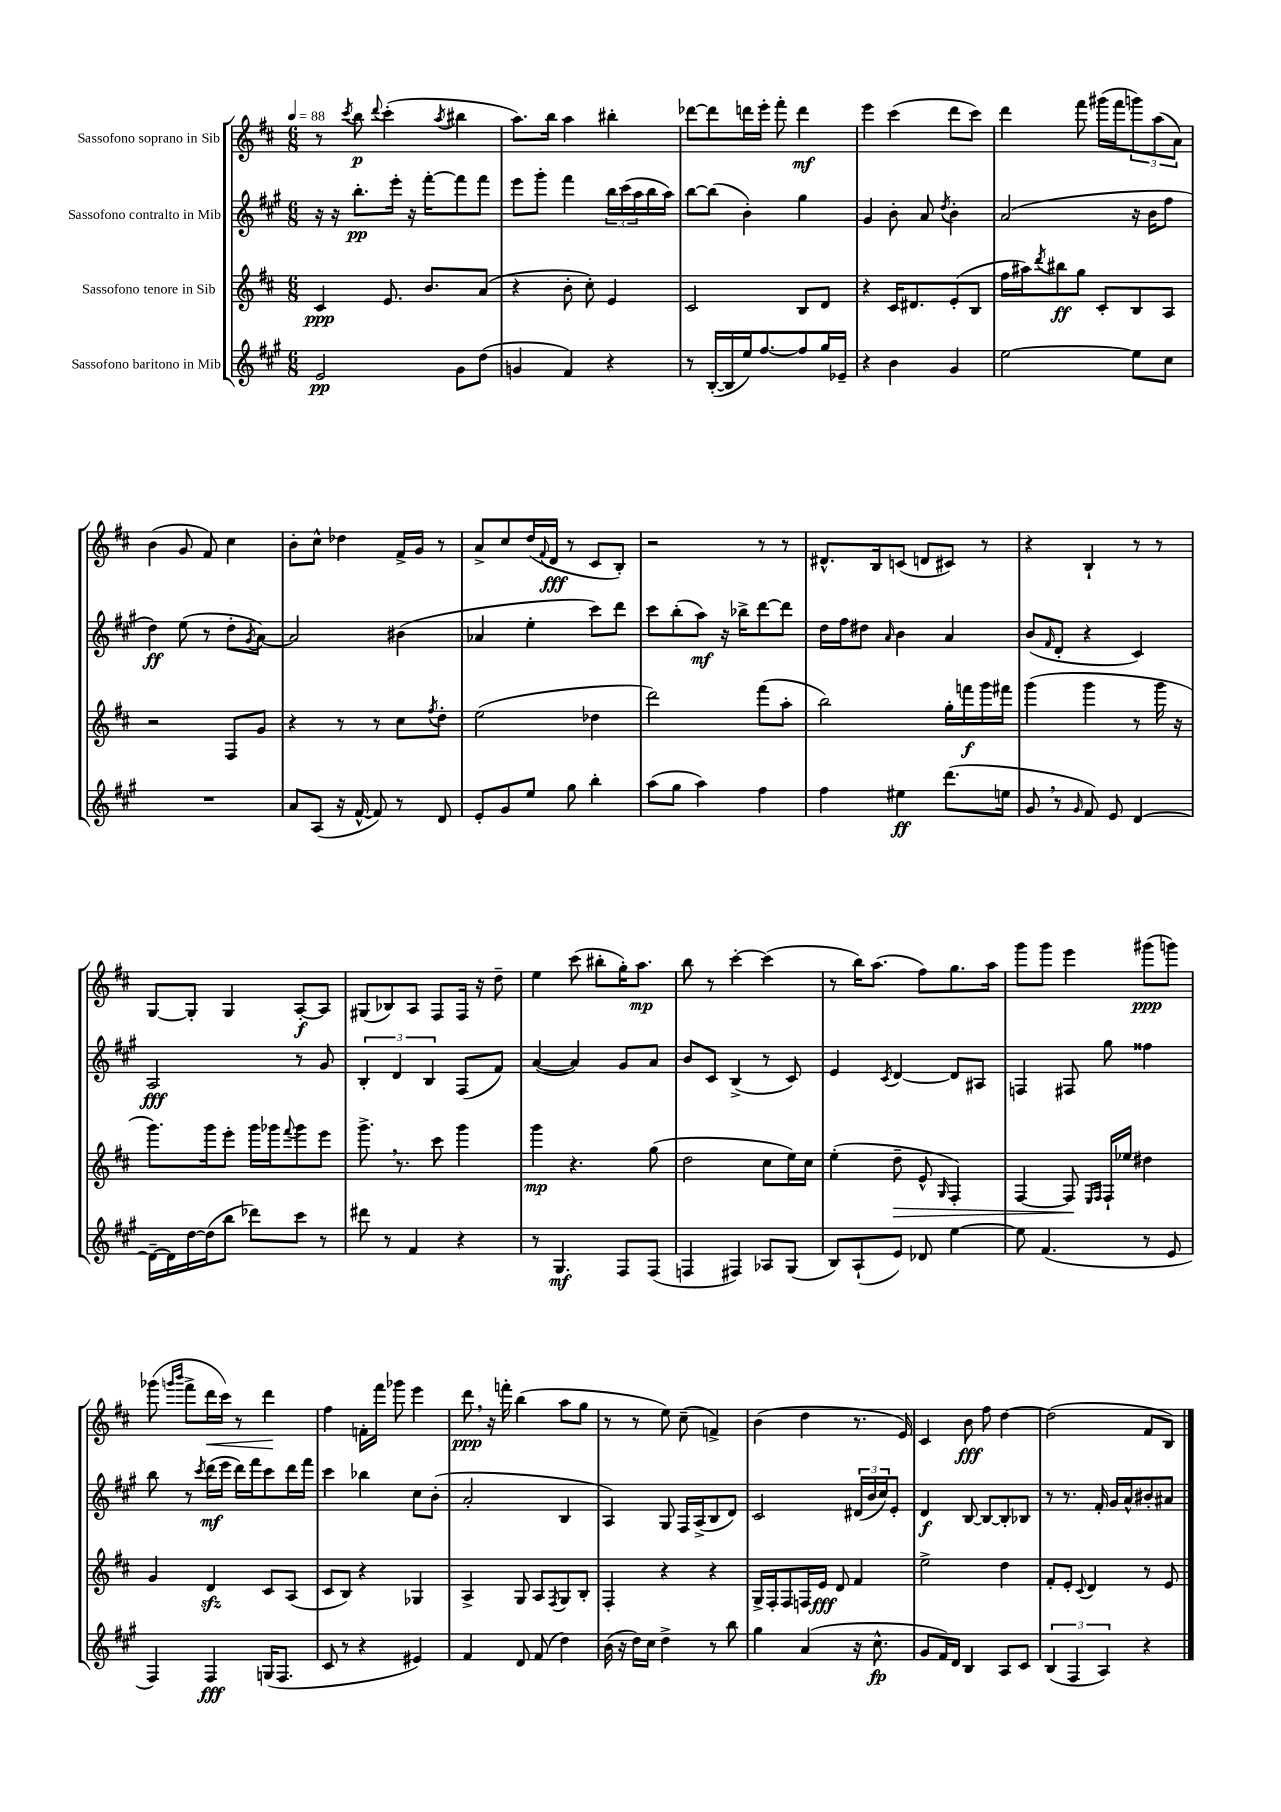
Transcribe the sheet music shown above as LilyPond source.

<<
\new StaffGroup <<
\new Staff = "s0" \with { instrumentName = "Sassofono soprano in Sib" } {
    \clef treble \key d \major \numericTimeSignature \time 6/8 \tempo 4 = 88
    r8 \acciaccatura { cis'''8 } b''8\p \appoggiatura { d'''8 } cis'''4-.( \acciaccatura { a''8 } bis''4 |
    a''8.) b''16 a''4 bis''4-. |
    des'''8~ des'''8 d'''16 e'''16-. fis'''8-. d'''4\mf |
    e'''4 cis'''4( d'''8 cis'''8) |
    d'''4 fis'''8 gis'''16( fis'''16 \tuplet 3/2 { g'''8) a''8( a'8) } |
    b'4( g'8 fis'8) cis''4 |
    b'8-. cis''8-^ des''4 fis'16-> g'16 r8 |
    a'8-> cis''8 d''16( \appoggiatura { fis'8 } d'16\fff r8 cis'8 b8-.) |
    r2 r8 r8 |
    dis'8.-^ b16 c'8( d'8 cis'8) r8 |
    r4 b4-! r8 r8 |
    g8~ g8-. g4 a8~-.\f a8 |
    gis8( bes8) a8 fis8 fis16 r16 d''8-- |
    e''4 cis'''8( bis''8-. g''16-.) a''8.\mp |
    b''8 r8 cis'''4~-. cis'''4( |
    r8 b''16) a''8.( fis''8) g''8. a''16 |
    g'''8 g'''8 e'''4 gis'''8\ppp( g'''8) |
    ges'''8( \grace { g'''16 b'''16 } fis'''8-> d'''16\< cis'''16) r8 d'''4\! |
    fis''4 f'16-. fis'''16 ges'''8 e'''4 |
    d'''8\ppp \breathe r16 f'''16-. b''4( a''8 g''8 |
    r8 r8 e''8) cis''8--( f'4->) |
    b'4( d''4 r8. e'16) |
    cis'4 b'8\fff fis''8 d''4~ |
    d''2( fis'8 b8) \bar "|." |
}
\new Staff = "s1" \with { instrumentName = "Sassofono contralto in Mib" } {
    \clef treble \key a \major \numericTimeSignature \time 6/8
    r16 r16 b''8.-.\pp e'''16-. r16 fis'''16~-. fis'''8 fis'''8 |
    e'''8 gis'''8-. fis'''4 \tuplet 3/2 { b''16 cis'''16( a''16 } b''16 a''16) |
    b''8~ b''8( b'4-.) gis''4 |
    gis'4 b'8-. a'8 \acciaccatura { d''8 } b'4-. |
    a'2( r16 b'16 fis''8 |
    d''4\ff) e''8( r8 d''8-. \acciaccatura { gis'8 } a'8~) |
    a'2 bis'4( |
    aes'4 e''4-. cis'''8) d'''8 |
    cis'''8 b''8-.( a''8\mf) r16 bes''16-> d'''8~ d'''8 |
    d''16 fis''16 dis''8 \grace { a'16 } b'4 a'4 |
    b'8( \grace { fis'16 } d'8-. r4 cis'4) |
    a2\fff r8 gis'8 |
    \tuplet 3/2 { b4-. d'4 b4 } fis8( fis'8) |
    a'4~( a'4) gis'8 a'8 |
    b'8 cis'8 b4->( r8 cis'8) |
    e'4 \acciaccatura { cis'8 } d'4~ d'8 ais8 |
    f4 fis8 gis''8 fisis''4 |
    b''8 r8 \acciaccatura { cis'''8 } d'''16\mf( e'''16 d'''16) fis'''16 cis'''8 d'''16 fis'''16 |
    cis'''4 bes''4 cis''8 b'8-.( |
    a'2-. b4 |
    a4) gis8 fis16 a16->( b8 d'8) |
    cis'2 \tuplet 3/2 { dis'16( b'16 cis''16) } e'8-. |
    d'4\f b8~ b8~ b8-. bes8 |
    r8 r8. fis'16-. gis'16 a'16-^ bis'8-. ais'8 \bar "|." |
}
\new Staff = "s2" \with { instrumentName = "Sassofono tenore in Sib" } {
    \clef treble \key d \major \numericTimeSignature \time 6/8
    cis'4\ppp e'8. b'8. a'8( |
    r4 b'8-. cis''8-.) e'4 |
    cis'2 b8 d'8 |
    r4 cis'16 dis'8. e'8-.( b8 |
    fis''16 ais''16) \acciaccatura { d'''8 } bis''8\ff g''8 cis'8-. b8 a8 |
    r2 fis8 g'8 |
    r4 r8 r8 cis''8 \acciaccatura { fis''8 } d''8-. |
    e''2( des''4 |
    d'''2) fis'''8( a''8-. |
    b''2) g''16-. f'''16\f g'''16 fis'''16 |
    g'''4( g'''4 r8 g'''16 r16 |
    g'''8.) g'''16 e'''8-. g'''16 ges'''16 \appoggiatura { fis'''8 } ges'''8 e'''8 |
    g'''8.-> \breathe r8. cis'''8 g'''4 |
    g'''4\mp r4. g''8( |
    d''2 cis''8 e''16) cis''16 |
    e''4-.( d''8--\> e'8-^ \grace { g16 } fis4-.) |
    fis4~ fis8\! \grace { e16 fis16 } fis16-! ees''16 dis''4 |
    g'4 d'4\sfz cis'8 a8( |
    cis'8 b8) r4 ges4 |
    a4-> g8 a8 \acciaccatura { fis8 } g8 b8-. |
    fis4-. r4 r4 |
    g16-> fis16-. fis8 f16 e'16\fff d'8 fis'4 |
    e''2-> d''4 |
    fis'8-. e'8-. \appoggiatura { cis'8 } d'4 r8 e'8 \bar "|." |
}
\new Staff = "s3" \with { instrumentName = "Sassofono baritono in Mib" } {
    \clef treble \key a \major \numericTimeSignature \time 6/8
    e'2\pp gis'8 d''8( |
    g'4 fis'4) r4 |
    r8 b16~-.( b16 e''16) fis''8.~ fis''8 gis''16 ees'16-- |
    r4 b'4 gis'4 |
    e''2~ e''8 cis''8 |
    R2. |
    a'8 a8( r16 fis'16~-^ fis'8) r8 d'8 |
    e'8-. gis'8 e''8 gis''8 b''4-. |
    a''8( gis''8 a''4) fis''4 |
    fis''4 eis''4\ff d'''8.( e''16 |
    gis'8 \breathe r8 \grace { gis'16 } fis'8) e'8 d'4~ |
    d'16~-- d'16 d''16~ d''16( b''8 des'''8) cis'''8 r8 |
    dis'''8 r8 fis'4 r4 |
    r8 gis4.\mf fis8 fis8( |
    f4 fis4) aes8 gis8( |
    b8) a8-!( e'8) des'8 e''4~ |
    e''8 fis'4.( r8 e'8 |
    fis4) fis4\fff g16( fis8. |
    cis'8 r8 r4 eis'4) |
    fis'4 d'8 fis'8( d''4) |
    b'16( r16 d''16) cis''16 d''4-> r8 b''8 |
    gis''4 a'4( r16 cis''8.-^\fp |
    gis'8 fis'16) d'16 b4 a8 cis'8 |
    \tuplet 3/2 { b4( fis4 a4) } r4 \bar "|." |
}
>>
>>
\layout { \context { \Score \remove "Bar_number_engraver" } }
